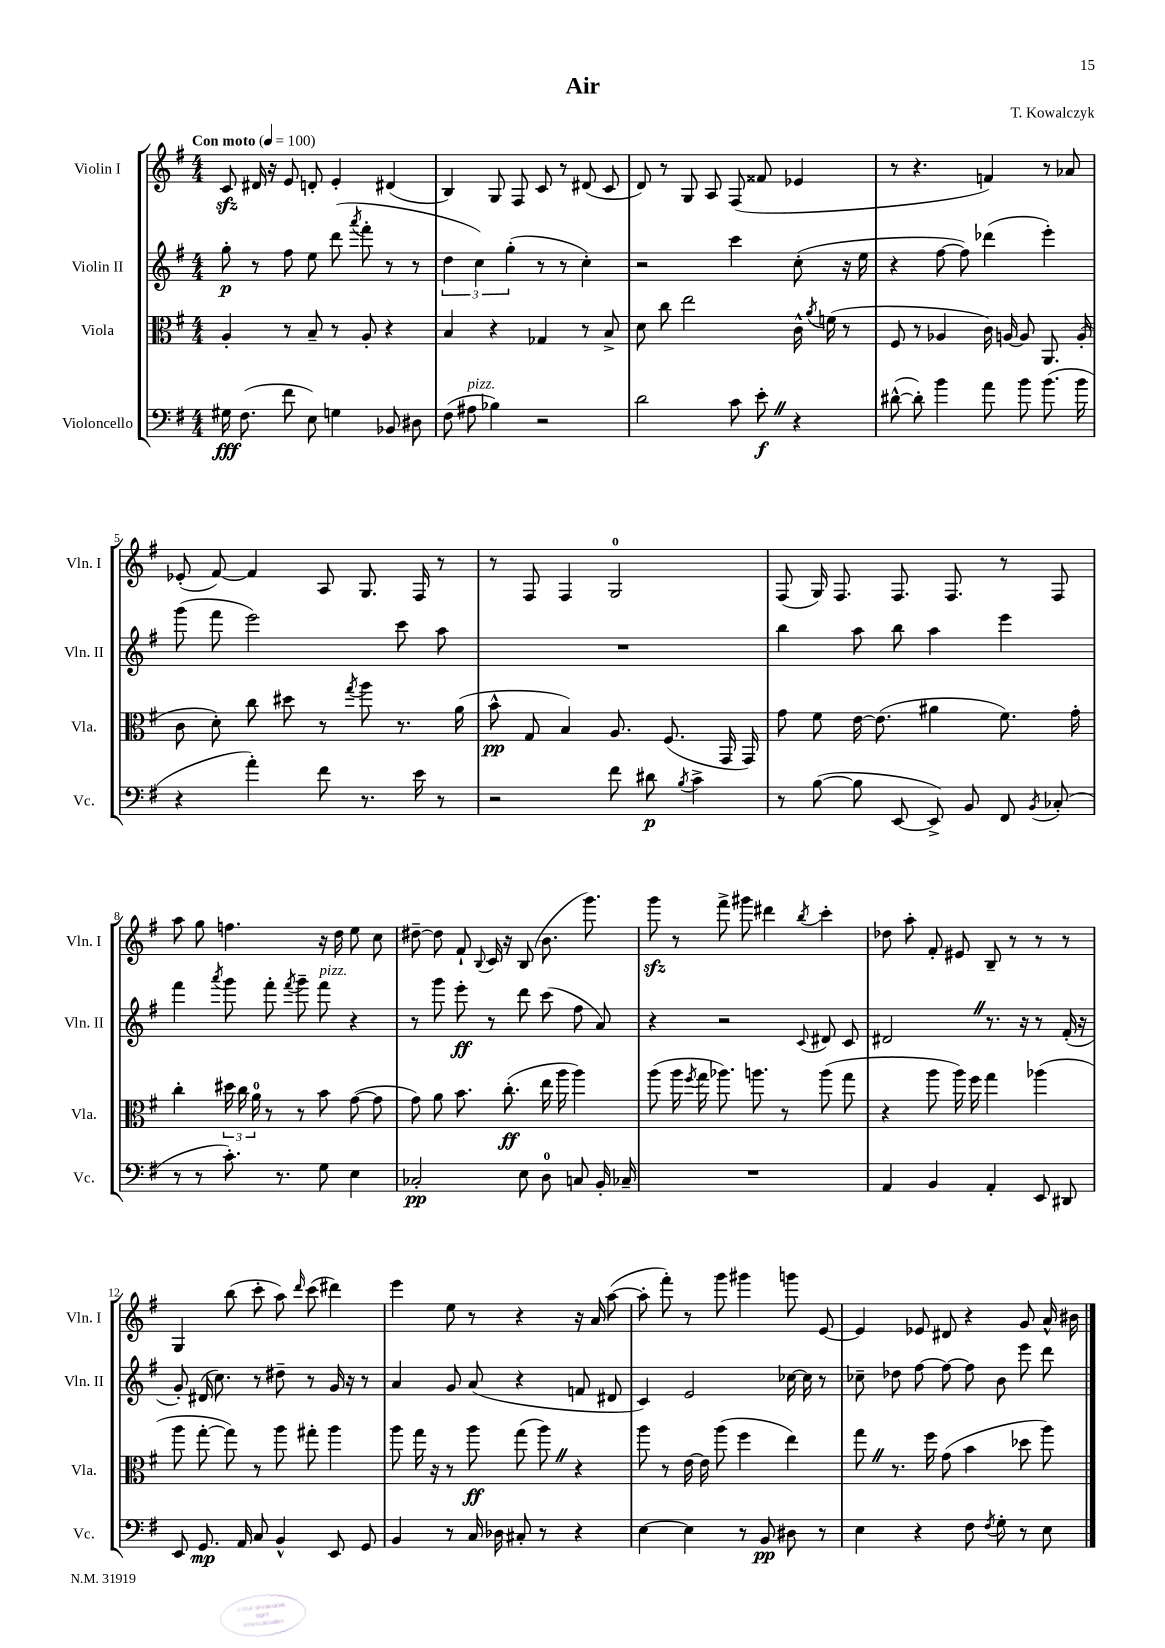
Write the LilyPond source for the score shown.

\header { title = "Air" composer = "T. Kowalczyk" }
<<
\new StaffGroup <<
\new Staff = "s0" \with { instrumentName = "Violin I" shortInstrumentName = "Vln. I" } {
    \clef treble \key g \major \numericTimeSignature \time 4/4 \tempo "Con moto" 4 = 100
    \autoBeamOff c'8\sfz dis'16 r16 e'8 d'8-. e'4-. dis'4( |
    b4) g8 fis8 c'8 r8 dis'8( c'8 |
    d'8) r8 g8 a8 fis8( fisis'8 ees'4 |
    r8 r4. f'4) r8 aes'8 |
    ees'8-.( fis'8~) fis'4 a8 g8. fis16 r8 |
    r8 fis8 fis4 g2-0 |
    fis8( g16) fis8. fis8. fis8. r8 fis8 |
    a''8 g''8 f''4. r16 d''16 e''8 c''8 |
    dis''8~-- dis''8 fis'8-! \appoggiatura { b8 } c'16 r16 b8( b'8. g'''8.) |
    g'''8\sfz r8 fis'''8-> gis'''8 dis'''4 \acciaccatura { b''8 } c'''4-. |
    des''8 a''8-. fis'8-. eis'8 b8-- r8 r8 r8 |
    g4 b''8( c'''8-. a''8) \grace { d'''16 } c'''8( dis'''4) |
    e'''4 e''8 r8 r4 r16 a'16 a''8~( |
    a''8-. fis'''8-.) r8 g'''8 gis'''4 g'''8 e'8~ |
    e'4 ees'8 dis'8 r4 g'8 a'16-^ bis'16 \bar "|." |
}
\new Staff = "s1" \with { instrumentName = "Violin II" shortInstrumentName = "Vln. II" } {
    \clef treble \key g \major \numericTimeSignature \time 4/4
    \autoBeamOff g''8-.\p r8 fis''8 e''8 d'''8( \acciaccatura { a'''8 } fis'''8-. r8 r8 |
    \tuplet 3/2 { d''4 c''4) g''4-.( } r8 r8 c''4-.) |
    r2 c'''4 c''8-.( r16 e''16 |
    r4 fis''8~ fis''8) des'''4( e'''4-.) |
    g'''8( fis'''8 e'''2) c'''8 a''8 |
    R1 |
    b''4 a''8 b''8 a''4 e'''4 |
    fis'''4 \acciaccatura { a'''8 } g'''8 fis'''8-. \acciaccatura { fis'''8 } g'''8-- fis'''8^\markup { \italic "pizz." } r4 |
    r8 g'''8 e'''8-.\ff r8 d'''8 c'''8( fis''8 a'8) |
    r4 r2 \appoggiatura { c'8 } dis'8 c'8 |
    dis'2 \once \override BreathingSign.text = \markup { \musicglyph "scripts.caesura.straight" } \breathe r8. r16 r8 fis'16-.( r16 |
    g'8-.) dis'16( c''8.) r8 dis''8-- r8 g'16 r16 r8 |
    a'4 g'8 a'8( r4 f'8 dis'8 |
    c'4) e'2 ces''16~ ces''16 r8 |
    ces''8-- des''8 fis''8~ fis''8~ fis''8 b'8 e'''8 d'''8 \bar "|." |
}
\new Staff = "s2" \with { instrumentName = "Viola" shortInstrumentName = "Vla." } {
    \clef alto \key g \major \numericTimeSignature \time 4/4
    \autoBeamOff a4-. r8 b8-- r8 a8-. r4 |
    b4 r4 ges4 r8 b8-> |
    d'8 c''8 e''2 c'16-^ \acciaccatura { a'8 } f'16( r8 |
    fis8 r8 aes4 c'16) a16~ a8 a,8. a16-.( |
    c'8 d'8-.) c''8 dis''8 r8 \acciaccatura { g''8 } a''8 r8. a'16( |
    b'8-^\pp g8 b4) a8. fis8.( g,16 g,16) |
    g'8 fis'8 e'16~ e'8.( ais'4 fis'8.) g'16-. |
    c''4-. \tuplet 3/2 { dis''16 c''16 a'16-0 } r8 r8 b'8 g'8~( g'8 |
    g'8) a'8 b'8. c''8.-.\ff( e''16 a''16 a''4) |
    a''8( a''16 \acciaccatura { fis''8 } g''16 aes''8.) a''8. r8 a''8( g''8 |
    r4 a''8 a''16) fis''16 g''4 aes''4( |
    a''8 g''8~-. g''8) r8 a''8 gis''8-. a''4 |
    a''8 g''16 r16 r8 a''8\ff g''8( a''8) \once \override BreathingSign.text = \markup { \musicglyph "scripts.caesura.straight" } \breathe r4 |
    a''8 r8 e'16~ e'16 a''8( fis''4 e''4) |
    g''8 \once \override BreathingSign.text = \markup { \musicglyph "scripts.caesura.straight" } \breathe r8. fis''16 g'8( b'4 des''8 a''8) \bar "|." |
}
\new Staff = "s3" \with { instrumentName = "Violoncello" shortInstrumentName = "Vc." } {
    \clef bass \key g \major \numericTimeSignature \time 4/4
    \autoBeamOff gis16\fff fis8.( fis'8 e8) g4 bes,8 dis8 |
    fis8( ais8^\markup { \italic "pizz." } bes4) r2 |
    d'2 c'8 e'8-.\f \once \override BreathingSign.text = \markup { \musicglyph "scripts.caesura.straight" } \breathe r4 |
    dis'8~-^( dis'8-.) b'4 a'8 b'8 b'8.( b'16 |
    r4 a'4-.) fis'8 r8. e'16 r8 |
    r2 fis'8 dis'8\p \acciaccatura { b8 } c'4-> |
    r8 b8~( b8 e,8~ e,8->) b,8 fis,8 \acciaccatura { b,8 } ces8-.( |
    r8 r8 c'8.-.) r8. g8 e4 |
    ces2-.\pp e8 d8-0 c8 b,16-. ces16-- |
    R1 |
    a,4 b,4 a,4-. e,8 dis,8 |
    e,8 g,8.\mp a,16 c8 b,4-^ e,8 g,8 |
    b,4 r8 c16 des16 cis8-. r8 r4 |
    e4~ e4 r8 b,8\pp dis8 r8 |
    e4 r4 fis8 \acciaccatura { fis8 } g8-. r8 e8 \bar "|." |
}
>>
>>
